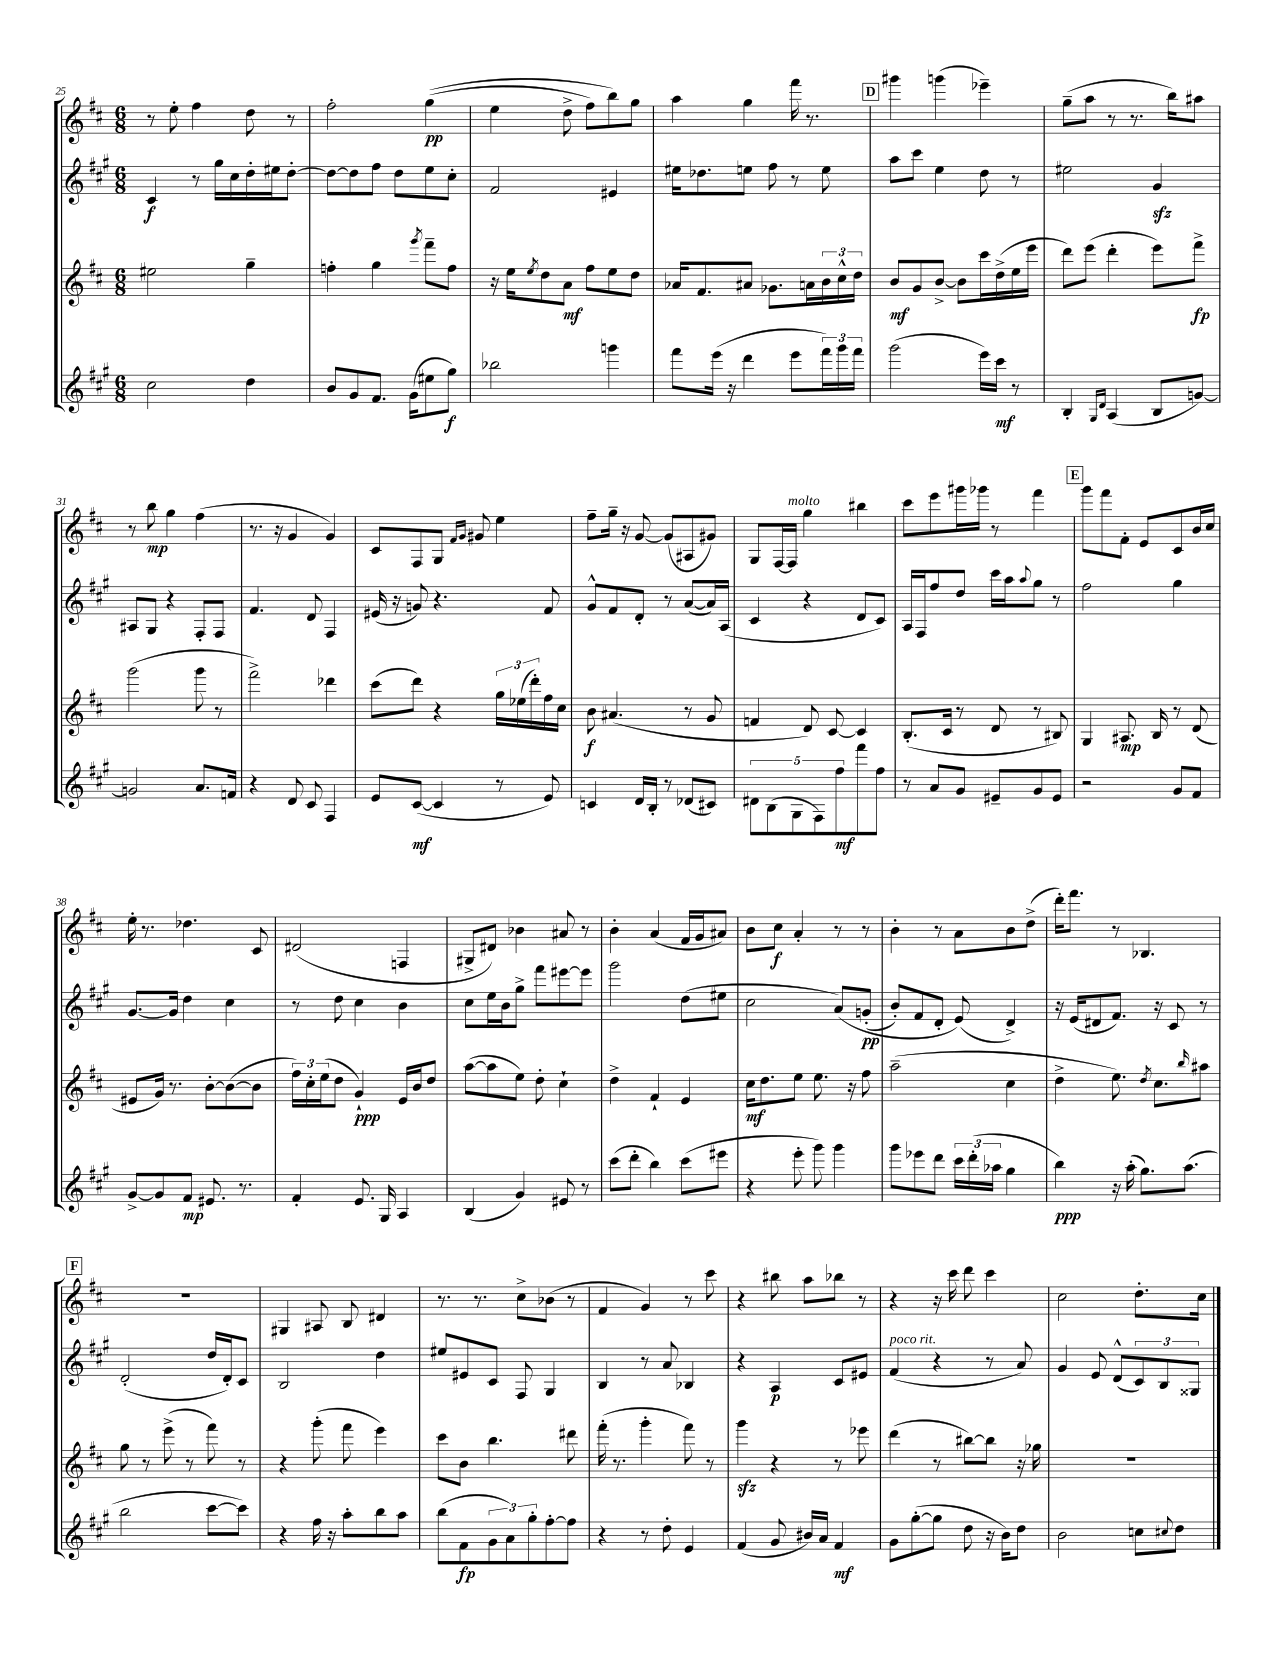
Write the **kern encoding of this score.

**kern	**dynam	**kern	**dynam	**kern	**dynam	**kern	**dynam
*part4	*part4	*part3	*part3	*part2	*part2	*part1	*part1
*staff4	*staff4	*staff3	*staff3	*staff2	*staff2	*staff1	*staff1
*clefG2	*	*clefG2	*	*clefG2	*	*clefG2	*
*k[f#c#g#]	*	*k[f#c#]	*	*k[f#c#g#]	*	*k[f#c#]	*
*M6/8	*	*M6/8	*	*M6/8	*	*M6/8	*
=25	=25	=25	=25	=25	=25	=25	=25
2cc#\	.	2ee#X\	.	4c#/	f	8r	.
.	.	.	.	.	.	8ee'\	.
.	.	.	.	8r	.	4ff#\	.
.	.	.	.	16gg#\LL	.	.	.
.	.	.	.	16cc#\	.	.	.
4dd\	.	4gg~\	.	16dd'\	.	8dd\	.
.	.	.	.	16ee#X\J	.	.	.
.	.	.	.	[8dd'\J	.	8r	.
=26	=26	=26	=26	=26	=26	=26	=26
8b/L	.	4ffn'\	.	8dd\L_	.	2ff#'\	.
8g#/	.	.	.	8dd\]	.	.	.
8.f#/J	.	4gg\	.	8ff#\J	.	.	.
.	.	.	.	8dd\L	.	.	.
(16g#\KL	.	.	.	.	.	.	.
.	.	8qggg/	.	.	.	.	.
8ee#X\	.	8fff#~\L	.	8ee\	.	((4gg\	pp
8gg#\J)	f	8ff\J	.	8cc#'\J	.	.	.
=27	=27	=27	=27	=27	=27	=27	=27
2bb-X\	.	16r	.	2f#/	.	4ee\	.
.	.	16ee\KL	.	.	.	.	.
.	.	8qee/	.	.	.	.	.
.	.	8dd\	.	.	.	.	.
.	.	8a\J	mf	.	.	8dd^\	.
.	.	8ff#\L	.	.	.	8ff#\L)	.
4gggn\	.	8ee\	.	4e#X/	.	8bb\)	.
.	.	8dd\J	.	.	.	8gg\J	.
=28	=28	=28	=28	=28	=28	=28	=28
8fff#\L	.	16a-X/KL	.	16ee#X\KL	.	4aa\	.
.	.	8.f#/	.	8.dd-X\	.	.	.
(16eee\Jk	.	.	.	.	.	.	.
16r	.	.	.	.	.	.	.
4ddd\	.	8a#X/J	.	8een\J	.	4gg\	.
.	.	8.g-X\L	.	8ff#\	.	.	.
8eee\L	.	.	.	8r	.	16fff#\	.
.	.	16an\L	.	.	.	8.r	.
24fff#\L)	.	24b\	.	8ee\	.	.	.
24ggg#\	.	24cc#^^\	.	.	.	.	.
24fff#\JJ	.	24dd\JJ	.	.	.	.	.
!!LO:REH:place=s1:t=D
=29	=29	=29	=29	=29	=29	=29	=29
(2ggg#\	.	8b/L	mf	8aa\L	.	4ggg#X\	.
.	.	8g/	.	8ccc#\J	.	.	.
.	.	[8b^/J	.	4ee\	.	(4gggn\	.
.	.	8b\L]	.	.	.	.	.
16eee\LL)	.	16ccc#\L	.	8dd\	.	4eee-X~\)	.
16ccc#\JJ	mf	(16dd^\	.	.	.	.	.
8r	.	16ee\	.	8r	.	.	.
.	.	16eee\JJ	.	.	.	.	.
=30	=30	=30	=30	=30	=30	=30	=30
4B'/	.	8ddd\L)	.	2ee#X\	.	(8gg~\L	.
.	.	(8eee\J	.	.	.	8aa\J	.
16qqG#/LL	.	.	.	.	.	.	.
16qqd/JJ	.	.	.	.	.	.	.
(4A/	.	4ddd'\	.	.	.	8r	.
.	.	.	.	.	.	8.r	.
8B/L	.	8eee\L)	.	4g#zz/	.	.	.
.	.	.	.	.	.	16bb\KL)	.
[8gn/J)	.	8fff#^\J	fp	.	.	8aa#X\J	.
!!LO:LB:g=z
=31	=31	=31	=31	=31	=31	=31	=31
2gn/]	.	(2ggg\	.	8A#X/L	.	8r	.
.	.	.	.	8G#/J	.	8bb\	mp
.	.	.	.	4r	.	4gg\	.
8.a/L	.	8ggg\	.	8F#'/L	.	(4ff#\	.
.	.	8r	.	8F#/J	.	.	.
16fn/Jk	.	.	.	.	.	.	.
=32	=32	=32	=32	=32	=32	=32	=32
4r	.	2fff#^\)	.	4.f#/	.	8.r	.
.	.	.	.	.	.	16r	.
8d/	.	.	.	.	.	4g/	.
8c#/	.	.	.	8d/	.	.	.
4F#/	.	4ddd-X\	.	4F#/	.	4g/)	.
=33	=33	=33	=33	=33	=33	=33	=33
8e/L	.	(8ccc#\L	.	(16e#X/	.	8c#/L	.
.	.	.	.	16r	.	.	.
([8c#/J	mf	8ddd\J)	.	8gn/)	.	8F#/	.
4c#/]	.	4r	.	4.r	.	8G/J	.
.	.	.	.	.	.	16qqf#/LL	.
.	.	.	.	.	.	16qqg/JJ	.
.	.	.	.	.	.	8g#X/	.
8r	.	24gg\LL	.	.	.	4ee\	.
.	.	(24ee-X\	.	.	.	.	.
.	.	24ddd'\)	.	.	.	.	.
8e/)	.	16ff#\	.	8f#/	.	.	.
.	.	16cc#\JJ	.	.	.	.	.
=34	=34	=34	=34	=34	=34	=34	=34
4cn/	.	8b\	f	8g#^^/L	.	8ff#~\L	.
.	.	(4.a#X/	.	8f#/	.	16gg~\Jk	.
.	.	.	.	.	.	16r	.
16d/LL	.	.	.	8d'/J	.	[8g/	.
16B'/JJ	.	.	.	.	.	.	.
8r	.	.	.	8r	.	(8g/L]	.
(8d-X/L	.	8r	.	([8a/L	.	8A#X/	.
8c#X/J)	.	8g/	.	16a/L])	.	8g#X/J)	.
.	.	.	.	(16A/JJ	.	.	.
=35	=35	=35	=35	=35	=35	=35	=35
10d#X\L	.	4fn/	.	4c#/	.	8G/L	.
(10B\	.	.	.	.	.	.	.
.	.	.	.	.	.	[16F#/L	.
!	!	!	!	!	!	!LO:TX:a:i:t=molto	!
.	.	.	.	.	.	16F#/JJ]	.
10G#\	.	.	.	.	.	.	.
.	.	8d/)	.	4r	.	4gg\	.
10F#\)	.	.	.	.	.	.	.
.	.	[8c#/	.	.	.	.	.
10ff#\	mf	.	.	.	.	.	.
8fff#\	.	4c#/]	.	8d/L	.	4bb#X\	.
8ff#\J	.	.	.	8c#/J)	.	.	.
=36	=36	=36	=36	=36	=36	=36	=36
8r	.	(8.B'/L	.	16A/LL	.	8ccc#\L	.
.	.	.	.	16F#/J	.	.	.
8a/L	.	.	.	8ff#/	.	8eee\	.
.	.	16c#/Jk	.	.	.	.	.
8g#/J	.	8r	.	8dd/J	.	16ggg#X\L	.
.	.	.	.	.	.	16ggg-X\JJ	.
8e#X~/L	.	8d/	.	16ccc#\LL	.	8r	.
.	.	.	.	16aa\J	.	.	.
.	.	.	.	8qqaa/	.	.	.
8g#/	.	8r	.	8gg#\J	.	4fff#\	.
8e#/J	.	8B#X/)	.	8r	.	.	.
!!LO:REH:place=s1:t=E
=37	=37	=37	=37	=37	=37	=37	=37
2r	.	4G/	.	2ff#\	.	8ggg\L	.
.	.	.	.	.	.	8fff#\	.
.	.	8.A#X/	mp	.	.	8f#'\J	.
.	.	.	.	.	.	8e/L	.
.	.	16B/	.	.	.	.	.
8g#/L	.	8r	.	4gg#\	.	8c#/	.
8f#/J	.	(8d/	.	.	.	16b/L	.
.	.	.	.	.	.	16cc#/JJ	.
!!LO:LB:g=z
=38	=38	=38	=38	=38	=38	=38	=38
[8g#^/L	.	8e#X/L	.	[8.g#/L	.	16ee'\	.
.	.	.	.	.	.	8.r	.
8g#/]	.	16g/Jk)	.	.	.	.	.
.	.	8.r	.	16g#/Jk]	.	.	.
8f#/J	mp	.	.	4dd\	.	4.dd-X\	.
8.e#X/	.	[8b'\L	.	.	.	.	.
.	.	(8b\_	.	4cc#\	.	.	.
8.r	.	.	.	.	.	.	.
.	.	8b\J]	.	.	.	8c#/	.
=39	=39	=39	=39	=39	=39	=39	=39
4f#'/	.	24ff#\LL)	.	8r	.	(2d#X/	.
.	.	24cc#'\	.	.	.	.	.
.	.	(24ee\J	.	.	.	.	.
.	.	8dd\J	.	8dd\	.	.	.
8.e/	.	4g`/)	ppp	4cc#\	.	.	.
16G#/	.	.	.	.	.	.	.
4A/	.	16e/LL	.	4b\	.	4Fn/	.
.	.	16b/J	.	.	.	.	.
.	.	8dd/J	.	.	.	.	.
=40	=40	=40	=40	=40	=40	=40	=40
(4B/	.	([8aa\L	.	8cc#\L	.	8G#X^/L	.
.	.	8aa\]	.	16ee\L	.	8d#X/J)	.
.	.	.	.	16b\J	.	.	.
4g#/)	.	8ee\J)	.	8gg#^\J	.	4b-X\	.
.	.	8dd'\	.	8fff#\L	.	.	.
8e#X/	.	4cc#`\	.	[8eee#X\	.	8a#X/	.
8r	.	.	.	8eee#\J]	.	8r	.
=41	=41	=41	=41	=41	=41	=41	=41
(8ccc#\L	.	4dd^\	.	2ggg#\	.	4b'\	.
8ddd'\J	.	.	.	.	.	.	.
4bb\)	.	4f#`/	.	.	.	(4a/	.
(8ccc#\L	.	4e/	.	(8dd\L	.	16f#/LL	.
.	.	.	.	.	.	16g/J	.
8eee#X\J	.	.	.	8ee#X\J	.	8a#X/J)	.
=42	=42	=42	=42	=42	=42	=42	=42
4r	.	16cc#\KL	mf	2cc#\	.	8b\L	.
.	.	8.dd\	.	.	.	.	.
.	.	.	.	.	.	8cc#\J	f
8eee'\	.	8ee\J	.	.	.	4a'/	.
8ggg#\)	.	8.ee\	.	.	.	.	.
4ggg#\	.	.	.	(8a/L)	.	8r	.
.	.	16r	.	.	.	.	.
.	.	8ff#\	.	(8gn'/J	pp	8r	.
=43	=43	=43	=43	=43	=43	=43	=43
8ggg#\L	.	(2aa~\	.	8b'/L)	.	4b'\	.
8eee-X\	.	.	.	8f#/	.	.	.
8ddd\J	.	.	.	8d'/J	.	8r	.
24ccc#\LL	.	.	.	(8e/)	.	8a\L	.
(24ddd'\	.	.	.	.	.	.	.
24aa-X\JJ	.	.	.	.	.	.	.
4gg#\	.	4cc#\	.	4d^/)	.	8b\	.
.	.	.	.	.	.	(8dd^\J	.
=44	=44	=44	=44	=44	=44	=44	=44
4bb\)	ppp	4dd^\	.	16r	.	16ddd'\KL)	.
.	.	.	.	(16e/KL	.	8.fff#\J	.
.	.	.	.	8d#X/	.	.	.
16r	.	8.ee\)	.	8.f#/J)	.	8r	.
(16aa'\	.	.	.	.	.	.	.
8.gg#\L)	.	.	.	.	.	4.B-X/	.
.	.	8qdd/	.	.	.	.	.
.	.	8.cc#\L	.	16r	.	.	.
.	.	.	.	8c#/	.	.	.
(8.aa\J	.	.	.	.	.	.	.
.	.	16qqbb/	.	.	.	.	.
.	.	8aa#X\J	.	8r	.	.	.
!!LO:LB:g=z
!!LO:REH:place=s1:t=F
=45	=45	=45	=45	=45	=45	=45	=45
2bb\	.	8gg\	.	(2d'/	.	2.r	.
.	.	8r	.	.	.	.	.
.	.	(8eee^\	.	.	.	.	.
.	.	8r	.	.	.	.	.
[8ccc#\L	.	8fff#\)	.	16dd/LL	.	.	.
.	.	.	.	16d'/J)	.	.	.
8ccc#\J])	.	8r	.	8c#/J	.	.	.
=46	=46	=46	=46	=46	=46	=46	=46
4r	.	4r	.	2B/	.	4G#X/	.
16ff#\	.	(8ggg'\	.	.	.	8A#X/	.
16r	.	.	.	.	.	.	.
8aa'\L	.	8fff#\	.	.	.	8B/	.
8bb\	.	4eee\)	.	4dd\	.	4d#X/	.
8aa\J	.	.	.	.	.	.	.
=47	=47	=47	=47	=47	=47	=47	=47
(8bb\L	.	8ccc#\L	.	8ee#X/L	.	8.r	.
8f#\	fp	8b\J	.	8e#X/	.	.	.
.	.	.	.	.	.	8.r	.
12g#\	.	4.bb\	.	8c#/J	.	.	.
12a\)	.	.	.	.	.	.	.
.	.	.	.	8F#/	.	8cc#^\L	.
12gg#'\	.	.	.	.	.	.	.
[8ff#'\	.	.	.	4G#/	.	(8b-X\J	.
8ff#\J]	.	8ddd#X\	.	.	.	8r	.
=48	=48	=48	=48	=48	=48	=48	=48
4r	.	(16fff#'\	.	4B/	.	4f#/	.
.	.	8.r	.	.	.	.	.
8r	.	4ggg'\	.	8r	.	4g/)	.
8dd'\	.	.	.	8a/	.	.	.
4e/	.	8fff#\)	.	4B-X/	.	8r	.
.	.	8r	.	.	.	8ccc#\	.
=49	=49	=49	=49	=49	=49	=49	=49
(4f#/	.	4gggzz\	.	4r	.	4r	.
8g#/	.	4r	.	4A/	p	8bb#X\	.
16b#X/LL)	.	.	.	.	.	8aa\L	.
16a/JJ	.	.	.	.	.	.	.
4f#/	mf	8r	.	8c#/L	.	8bb-X\J	.
.	.	8eee-X\	.	8e#X/J	.	8r	.
=50	=50	=50	=50	=50	=50	=50	=50
!	!	!	!	!LO:TX:a:i:t=poco rit.	!	!	!
8g#\L	.	(4ddd\	.	(4f#/	.	4r	.
([8gg#'\	.	.	.	.	.	.	.
8gg#\J]	.	8r	.	4r	.	16r	.
.	.	.	.	.	.	16ccc#\	.
8dd\	.	[8bb#X\L)	.	.	.	8ddd\	.
16r	.	8bb#\J]	.	8r	.	4ccc#\	.
16b\KL)	.	.	.	.	.	.	.
8dd\J	.	16r	.	8a/)	.	.	.
.	.	16gg-X\	.	.	.	.	.
=51	=51	=51	=51	=51	=51	=51	=51
2b\	.	2.r	.	4g#/	.	2cc#\	.
.	.	.	.	8e/	.	.	.
.	.	.	.	(8d^^/L	.	.	.
8ccn\L	.	.	.	12c#/)	.	8.dd'\L	.
.	.	.	.	12B/	.	.	.
8qqcc#X/	.	.	.	.	.	.	.
8dd\J	.	.	.	.	.	.	.
.	.	.	.	12G##X/J	.	.	.
.	.	.	.	.	.	16cc#\Jk	.
==	==	==	==	==	==	==	==
*-	*-	*-	*-	*-	*-	*-	*-
